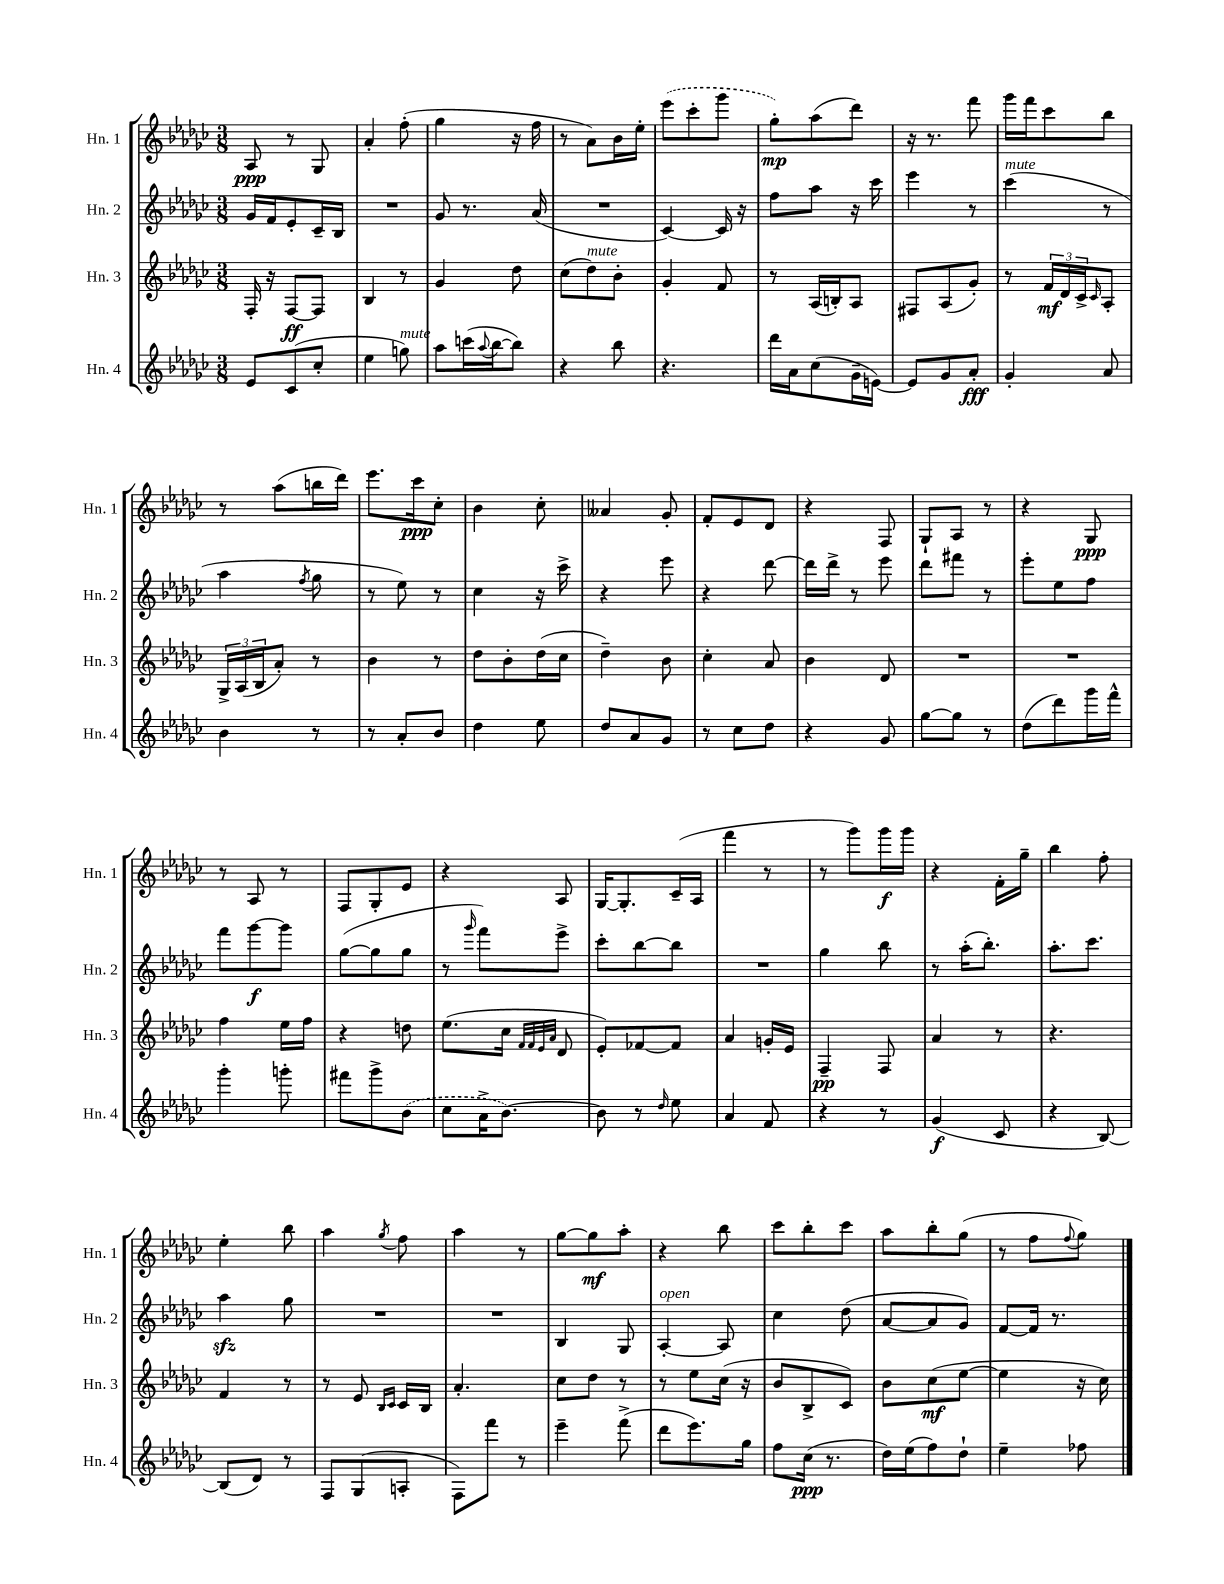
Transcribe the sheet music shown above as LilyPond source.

<<
\new StaffGroup <<
\new Staff = "s0" \with { instrumentName = "Hn. 1" shortInstrumentName = "Hn. 1" } {
    \clef treble \key ges \major \numericTimeSignature \time 3/8
    aes8\ppp r8 ges8 |
    aes'4-. f''8-.( |
    ges''4 r16 f''16 |
    r8 aes'8) bes'16 ees''16-. |
    \once \slurDashed ees'''8( ces'''8-. ges'''8 |
    ges''8-.\mp) aes''8( des'''8) |
    r16 r8. f'''8 |
    ges'''16 f'''16 ces'''8 bes''8 |
    r8 aes''8( b''16 des'''16) |
    ees'''8. ces'''16\ppp ces''8-. |
    bes'4 ces''8-. |
    aeses'4 ges'8-. |
    f'8-. ees'8 des'8 |
    r4 f8 |
    ges8-! aes8 r8 |
    r4 ges8\ppp |
    r8 aes8 r8 |
    f8 ges8-. ees'8 |
    r4 aes8 |
    ges16~ ges8.-. ces'16--( aes16 |
    f'''4 r8 |
    r8 ges'''8) ges'''16\f ges'''16 |
    r4 f'16-. ges''16-- |
    bes''4 f''8-. |
    ees''4-. bes''8 |
    aes''4 \acciaccatura { ges''8 } f''8 |
    aes''4 r8 |
    ges''8~ ges''8\mf aes''8-. |
    r4 bes''8 |
    ces'''8 bes''8-. ces'''8 |
    aes''8 bes''8-. ges''8( |
    r8 f''8 \appoggiatura { f''8 } ges''8) \bar "|." |
}
\new Staff = "s1" \with { instrumentName = "Hn. 2" shortInstrumentName = "Hn. 2" } {
    \clef treble \key ges \major \numericTimeSignature \time 3/8
    ges'16 f'16 ees'8-. ces'16-- bes16 |
    R4. |
    ges'8 r8. aes'16( |
    R4. |
    ces'4~) ces'16 r16 |
    f''8 aes''8 r16 ces'''16 |
    ees'''4 r8 |
    ces'''4^\markup { \italic "mute" }( r8 |
    aes''4 \acciaccatura { f''8 } ges''8 |
    r8 ees''8) r8 |
    ces''4 r16 ces'''16-> |
    r4 ees'''8 |
    r4 des'''8~ |
    des'''16 des'''16-> r8 ees'''8 |
    des'''8 fis'''8 r8 |
    ees'''8-. ees''8 f''8 |
    f'''8 ges'''8~\f ges'''8 |
    ges''8~( ges''8 ges''8 |
    r8 \grace { ges'''16 } f'''8) ees'''8-> |
    ces'''8-. bes''8~ bes''8 |
    R4. |
    ges''4 bes''8 |
    r8 aes''16-.( bes''8.-.) |
    aes''8.-. ces'''8. |
    aes''4\sfz ges''8 |
    R4. |
    R4. |
    bes4 ges8 |
    aes4~-.^\markup { \italic "open" } aes8 |
    ces''4 des''8( |
    aes'8~ aes'8 ges'8) |
    f'8~ f'16 r8. \bar "|." |
}
\new Staff = "s2" \with { instrumentName = "Hn. 3" shortInstrumentName = "Hn. 3" } {
    \clef treble \key ges \major \numericTimeSignature \time 3/8
    f16-. r16 f8~\ff f8 |
    bes4 r8 |
    ges'4 des''8 |
    ces''8( des''8^\markup { \italic "mute" }) bes'8-. |
    ges'4-. f'8 |
    r8 aes16( b16-.) aes8 |
    fis8 aes8( ges'8-.) |
    r8 \tuplet 3/2 { f'16\mf des'16 ces'16-> } \grace { ces'16 } aes8-. |
    \tuplet 3/2 { ges16-> aes16( bes16 } aes'8-.) r8 |
    bes'4 r8 |
    des''8 bes'8-. des''16( ces''16 |
    des''4--) bes'8 |
    ces''4-. aes'8 |
    bes'4 des'8 |
    R4. |
    R4. |
    f''4 ees''16 f''16 |
    r4 d''8 |
    ees''8.( ces''16 \grace { f'32 f'32 ees'32 aes'32 } des'8 |
    ees'8-.) fes'8~ fes'8 |
    aes'4 g'16-. ees'16 |
    f4--\pp f8 |
    aes'4 r8 |
    r4. |
    f'4 r8 |
    r8 ees'8 \grace { bes16 ces'16 } ces'16 bes16 |
    aes'4.-. |
    ces''8 des''8 r8 |
    r8 ees''8 ces''16( r16 |
    bes'8 bes8-> ces'8) |
    bes'8 ces''8\mf( ees''8~ |
    ees''4 r16 ces''16) \bar "|." |
}
\new Staff = "s3" \with { instrumentName = "Hn. 4" shortInstrumentName = "Hn. 4" } {
    \clef treble \key ges \major \numericTimeSignature \time 3/8
    ees'8 ces'8( ces''8-. |
    ees''4 g''8^\markup { \italic "mute" }) |
    aes''8 c'''16( \appoggiatura { aes''8 } bes''16~ bes''8) |
    r4 bes''8 |
    r4. |
    des'''16 aes'16 ces''8( ges'16-- e'16~) |
    e'8 ges'8 aes'8-.\fff |
    ges'4-. aes'8 |
    bes'4 r8 |
    r8 aes'8-. bes'8 |
    des''4 ees''8 |
    des''8 aes'8 ges'8 |
    r8 ces''8 des''8 |
    r4 ges'8 |
    ges''8~ ges''8 r8 |
    des''8( des'''8) ges'''16 f'''16-^ |
    ges'''4-. g'''8-. |
    fis'''8 ges'''8-> \once \slurDashed bes'8( |
    ces''8 aes'16-> bes'8.~) |
    bes'8 r8 \grace { des''16 } ees''8 |
    aes'4 f'8 |
    r4 r8 |
    ges'4\f( ces'8 |
    r4 bes8~) |
    bes8( des'8) r8 |
    f8 ges8( a8-. |
    f8) f'''8 r8 |
    ees'''4-- f'''8->( |
    des'''8 ees'''8.) ges''16 |
    f''8 ces''16\ppp( r8. |
    des''16) ees''16( f''8) des''8-! |
    ees''4-- fes''8 \bar "|." |
}
>>
>>
\layout { \context { \Score \remove "Bar_number_engraver" } }
